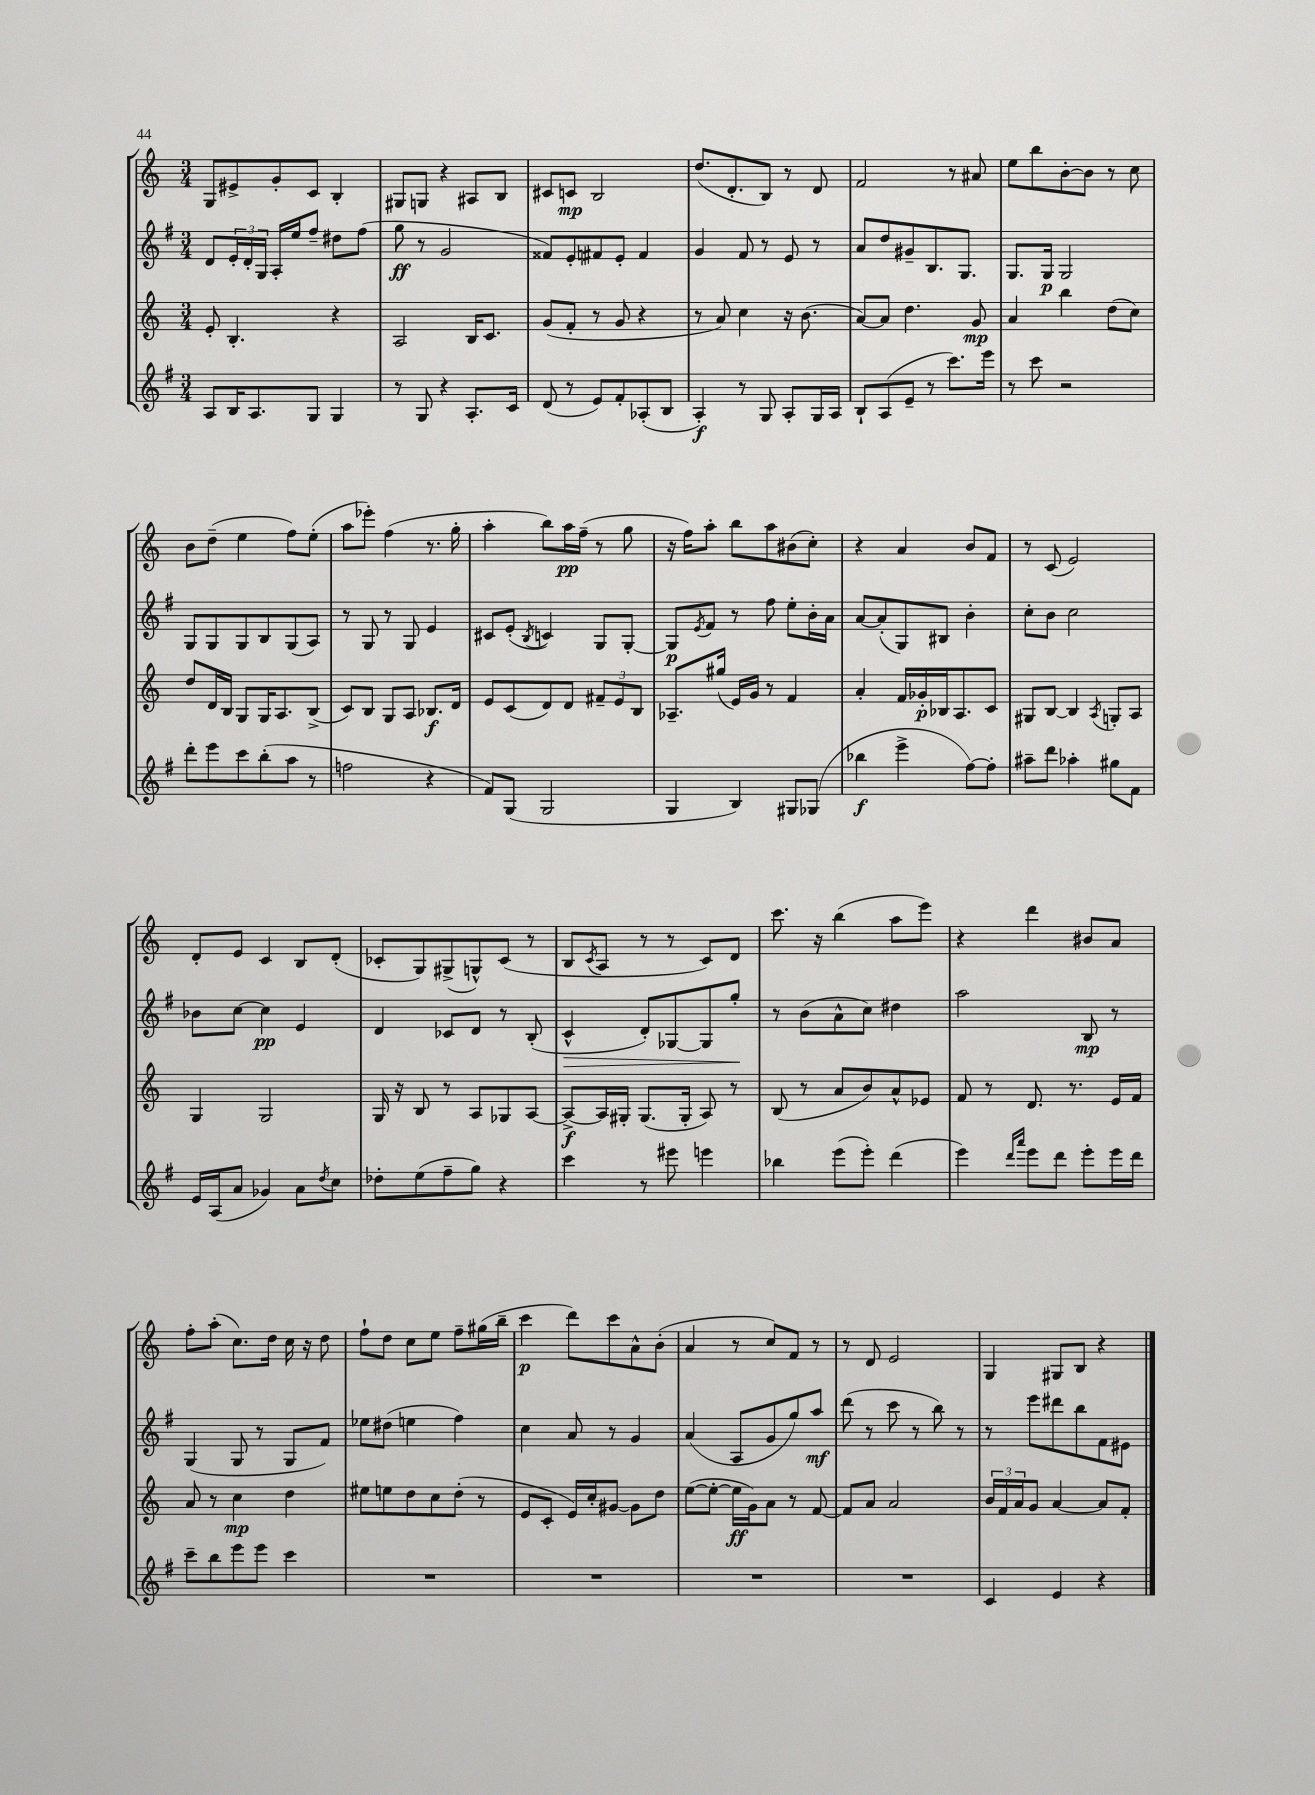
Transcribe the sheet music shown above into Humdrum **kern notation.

**kern	**kern	**kern	**kern
*staff4	*staff3	*staff2	*staff1
*clefG2	*clefG2	*clefG2	*clefG2
*k[f#]	*k[]	*k[f#]	*k[]
*M3/4	*M3/4	*M3/4	*M3/4
8A/L	8e'/	8d/L	8G/L
16B/K	4.B'/	24e'/L	8e#^/
.	.	24d'/	.
8.A/	.	.	.
.	.	24G/JJ	.
.	.	16A'/LL	8g'/
.	.	16ee/J	.
8G/J	.	8ff#~/J	8c/J
4G/	4r	8dd#\L	4B'/
.	.	(8ff#\J	.
=	=	=	=
8r	2A/	8gg\	8G#/L
8G/	.	8r	8G/J
4r	.	2g/	4r
8.A'/L	16B/LK	.	8A#/L
.	8.c/J	.	.
.	.	.	8B/J
16c/Jk	.	.	.
=	=	=	=
(8d/	(8g/L	8f##/L)	8c#/L
8r	8f'/J	8e'/	8c/J
8e/L)	8r	8f#/	2B/
8f#'/	8g/	8e'/J	.
(8A-'/	4r	4f#/	.
8B/J	.	.	.
=	=	=	=
4A'/)	8r	4g/	(8.dd/L
.	8a/)	.	.
.	.	.	8.d'/
8r	4cc\	8f#/	.
8G/	.	8r	8B/J)
8A'/L	16r	8e/	8r
.	(8.b\	.	.
16G/L	.	8r	8d/
16A/JJ	.	.	.
=	=	=	=
8B`/L	[8a/L)	8a/L	2f/
(8A/	8a/]J	8dd/	.
8e~/J	4.dd\	8g#~/	.
8r	.	8.B/	.
8.ccc\L)	.	.	8r
.	.	8.G/J	.
.	8g/	.	8a#/
16eee\Jk	.	.	.
=	=	=	=
8r	4a/	8.G/L	8ee\L
8ccc\	.	.	8bb\
.	.	16G/Jk	.
2r	4bb\	2G/	[8b'\
.	.	.	8b\]J
.	(8dd\L	.	8r
.	8cc\J)	.	8cc\
=	=	=	=
8ddd'\L	8dd/L	8G/L	8b\L
8eee\	16d/L	8G/	(8dd~\J
.	16B/JJ	.	.
8ccc\	8G/L	8G/	4ee\
(8bb'\	16G/K	8B/	.
.	8.A/	.	.
8aa\J	.	(8G/	8ff\L)
8r	(8B^/J	8A/J)	(8ee'\J
=	=	=	=
2ff\	8c/L)	8r	8aa\L
.	8B/J	8G/	8eee-'\J)
.	8G/L	8r	(4ff\
.	8A/J	8G/	.
4r	8.B-/L	4e/	8.r
.	16d/Jk	.	16gg'\
=	=	=	=
8f#/L)	8e/L	8c#/L	4aa'\
(8G/J	(8c/	(8e'/J	.
.	.	8qB/	.
2G/	8d/)	4c/)	8bb\L)
.	8d/J	.	16aa\L
.	.	.	(16ff~\JJ
.	12f#~/L	8G/L	8r
.	12e/	.	.
.	.	[8G'/J	8gg\
.	12B/J	.	.
=	=	=	=
4G/	8.A-~/L	8G/]L	16r
.	.	.	16ff\LK)
.	.	8qe/	.
.	.	8f#/J	8aa'\J
.	(16gg#/Jk	.	.
4B/)	16e/LL)	8r	8bb\L
.	16g/JJ	.	.
.	8r	8ff#\	8aa\
8G#/L	4f/	8ee'\L	(8b#\
(8G-/J	.	16b'\L	8cc'\J)
.	.	16a\JJ	.
=	=	=	=
4bb-\	4a'/	[8a/L	4r
.	.	(8a'/]	.
4eee^\	16f/LL	8G/)	4a/
.	16g-'/	.	.
.	16B-/J	8B#/J	.
.	8.A/	.	.
[8ff#\L)	.	4b'\	8b/L
8ff#'\]J	8c/J	.	8f/J
=	=	=	=
8aa#~\L	8G#/L	8cc'\L	8r
8ddd\J	[8B/J	8b\J	(8c/
4aa-'\	4B/]	2cc\	2e/)
.	8qA/	.	.
8gg#\L	8G'/L	.	.
8f#\J	8A/J	.	.
=	=	=	=
16e/LL	4G/	8b-\L	8d'/L
(16A/J	.	.	.
8a/J	.	[8cc\J	8e/J
4g-/)	2G/	4cc\]	4c/
8a\L	.	4e/	8B/L
8qdd/	.	.	.
8cc\J	.	.	(8d'/J
=	=	=	=
8dd-'\L	16G/	4d/	8c-'/L
.	16r	.	.
(8ee\	8B/	.	8G/)
8ff#~\	8r	8c-/L	(8G#^/
8gg\J)	8A/L	8d/J	8G^^/)
4r	8G-/	8r	(8c-/J
.	[8A/J	(8B'/	8r
=	=	=	=
4ccc\	8A^/_L	4c^^/	8B/L
.	.	.	8qc/
.	16A/]L	.	8A/J
.	16G#'/JJ	.	.
8r	(8.G#/L	8d'/L)	8r
8eee#\	.	[8G-/	8r
.	16G#'/Jk	.	.
4eee\	8A/)	8G-/]	8c/L)
.	8r	8gg'/J	8d/J
=	=	=	=
4bb-\	(8B/	8r	8.ccc\
.	8r	(8b\L	.
.	.	.	16r
(8eee\L	8a/L	8a^^\	(4bb\
8eee'\J)	8b/)	8cc\J)	.
(4ddd\	8a^^/	4dd#\	8aa\L
.	8e-/J	.	8eee\J)
=	=	=	=
4eee\)	8f/	2aa\	4r
.	8r	.	.
16qqddd/LL	.	.	.
16qqaaa/JJ	.	.	.
8eee\L	8.d/	.	4ddd\
8ddd\J	.	.	.
.	8.r	.	.
8eee'\L	.	8B/	8b#/L
16eee\L	16e/LL	8r	8a/J
16ddd\JJ	16f/JJ	.	.
=	=	=	=
8ccc~\L	8a/	(4G/	8ff'\L
8bb\	8r	.	(8aa'\J
8eee\	4cc\	8G/	8.cc\L)
8eee\J	.	8r	.
.	.	.	16dd\Jk
4ccc\	4dd\	8G/L	16cc\
.	.	.	16r
.	.	8f#/J)	8dd\
=	=	=	=
2.r	8ee#\L	8ee-\L	8ff`\L
.	8ee\	(8dd#\J	8dd\J
.	8dd\	4ee\	8cc\L
.	8cc\	.	8ee\J
.	(8dd'\J	4ff#\)	8ff~\L
.	8r	.	(16gg#\L
.	.	.	16bb~\JJ
=	=	=	=
2.r	8e/L	4cc\	4ccc\
.	8c'/J	.	.
.	16e/LL)	8a/	8ddd\L)
.	16cc'/J	.	.
.	[8g#/J	8r	8ccc\
.	8g#\]L	4g/	8a^^\
.	8dd\J	.	(8b'\J
=	=	=	=
2.r	([8ee\L	(4a/	4a/
.	8ee'\_J	.	.
.	16ee\]LL	8A/L	8r
.	16g\J)	.	.
.	8a\J	8g/	8cc/L)
.	8r	8gg/)	8f/J
.	[8f/	8aa/J	8r
=	=	=	=
2.r	8f/]L	(8ddd\	8r
.	8a/J	8r	8d/
.	2a/	8ccc\	2e/
.	.	8r	.
.	.	8bb\)	.
.	.	8r	.
=	=	=	=
4c/	24b/LL	8r	4G/
.	24f/	.	.
.	24a/J	.	.
.	8g/J	8eee\L	.
4e/	[4a/	8ddd#\	8G#/L
.	.	8bb\	8B/J
4r	8a/]L	8f#\	4r
.	8f'/J	8e#\J	.
==	==	==	==
*-	*-	*-	*-
